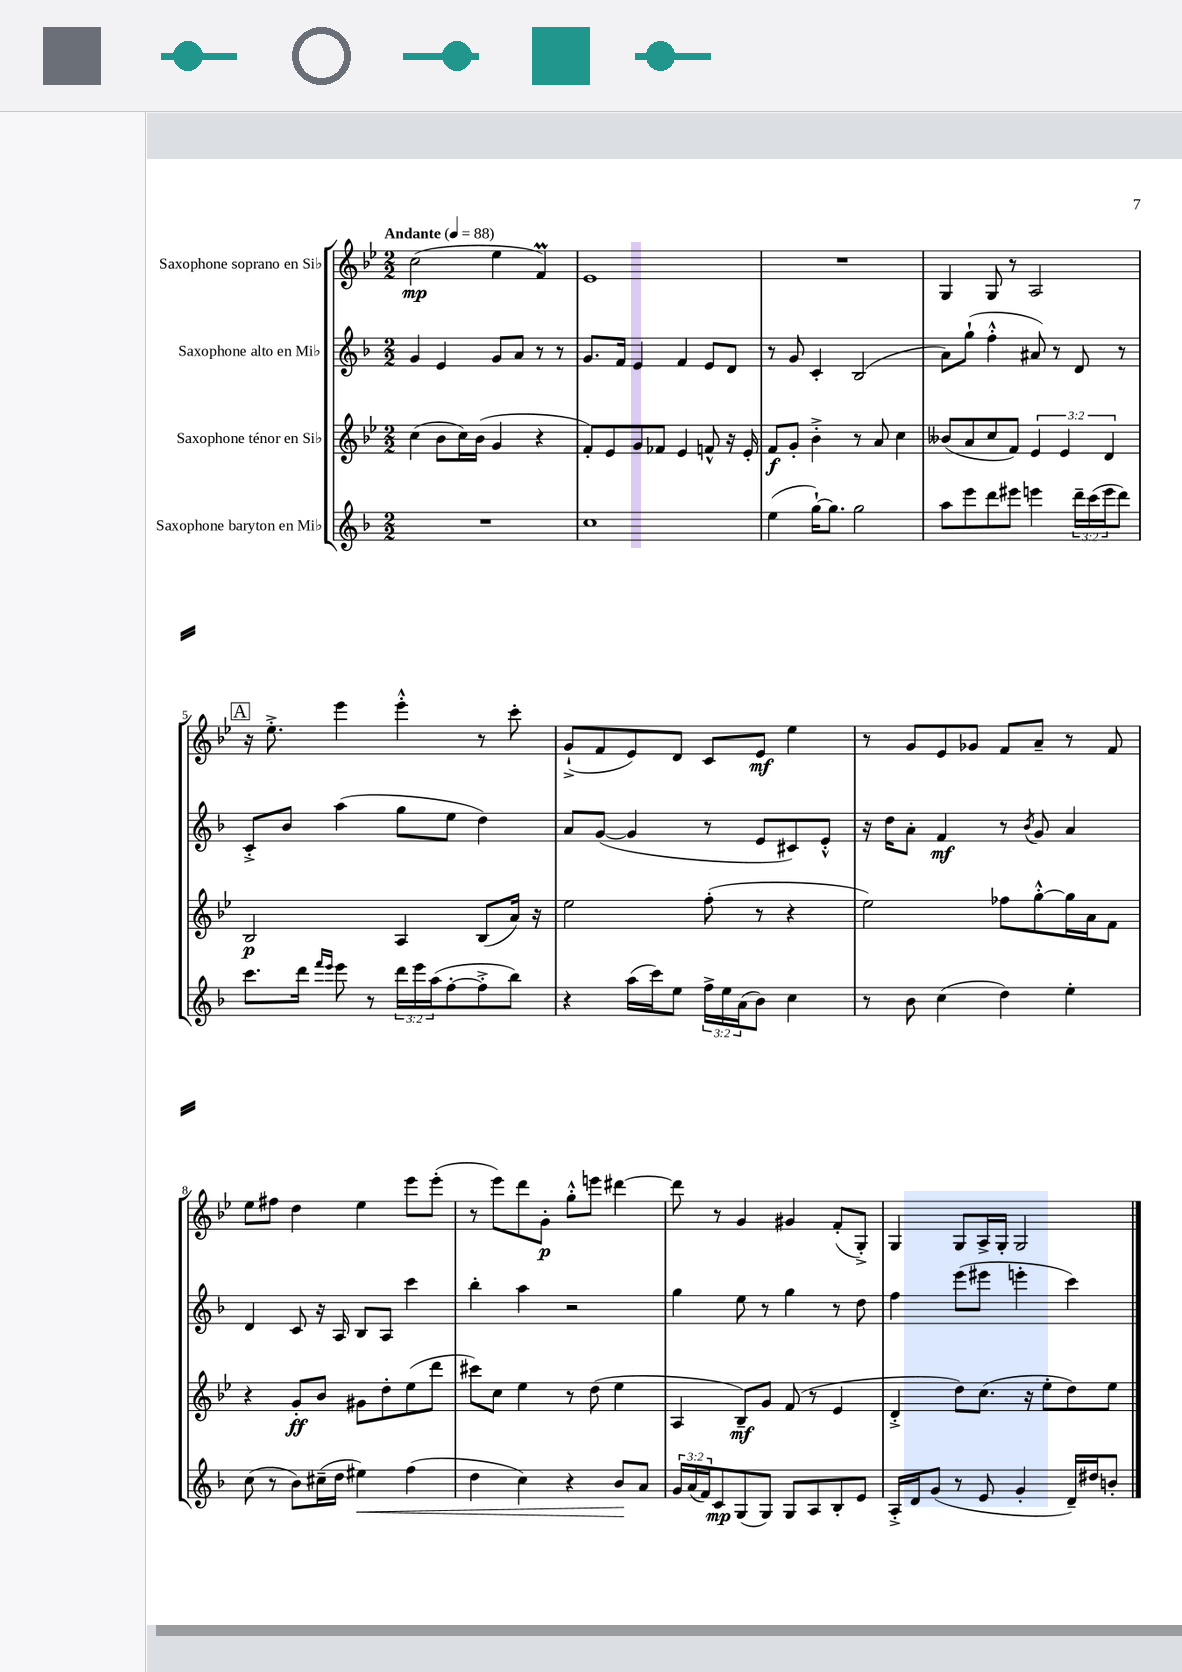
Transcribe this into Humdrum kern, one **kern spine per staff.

**kern	**dynam	**kern	**dynam	**kern	**dynam	**kern	**dynam
*part4	*part4	*part3	*part3	*part2	*part2	*part1	*part1
*staff4	*staff4	*staff3	*staff3	*staff2	*staff2	*staff1	*staff1
*I"Saxophone baryton en Mi♭	*	*I"Saxophone ténor en Si♭	*	*I"Saxophone alto en Mi♭	*	*I"Saxophone soprano en Si♭	*
*clefG2	*	*clefG2	*	*clefG2	*	*clefG2	*
*k[b-]	*	*k[b-e-]	*	*k[b-]	*	*k[b-e-]	*
*M2/2	*	*M2/2	*	*M2/2	*	*M2/2	*
*MM88	*	*MM88	*	*MM88	*	*MM88	*
=1	=1	=1	=1	=1	=1	=1	=1
!	!	!	!	!	!	!LO:TX:a:B:t=Andante	!
1r	.	(4cc\	.	4g/	.	(2cc\	mp
.	.	8b-\L	.	4e/	.	.	.
.	.	16cc\L)	.	.	.	.	.
.	.	(16b-\JJ	.	.	.	.	.
.	.	4g/	.	8g/L	.	4ee-\	.
.	.	.	.	8a/J	.	.	.
.	.	4r	.	8r	.	4fM/)	.
.	.	.	.	8r	.	.	.
=2	=2	=2	=2	=2	=2	=2	=2
1cc	.	8f'/L)	.	8.g/L	.	1e-	.
.	.	8e-/	.	.	.	.	.
.	.	.	.	16f/Jk	.	.	.
.	.	8g/	.	4e/	.	.	.
.	.	8f-X/J	.	.	.	.	.
.	.	4e-/	.	4f/	.	.	.
.	.	8fn^^/	.	8e/L	.	.	.
.	.	16r	.	8d/J	.	.	.
.	.	16e-'/	.	.	.	.	.
=3	=3	=3	=3	=3	=3	=3	=3
(4ee\	.	8f/L	f	8r	.	1r	.
.	.	8g'/J	.	8g/	.	.	.
[16gg`\KL)	.	4b-'^\	.	4c'/	.	.	.
8.gg\J]	.	.	.	.	.	.	.
2gg\	.	8r	.	(2B-/	.	.	.
.	.	8a/	.	.	.	.	.
.	.	4cc\	.	.	.	.	.
=4	=4	=4	=4	=4	=4	=4	=4
8aa\L	.	(8b--X/L	.	8a\L)	.	4G/	.
8eee\	.	8a/	.	(8gg`\J	.	.	.
8ddd\	.	8cc/	.	4ff'^^\	.	8G/	.
8eee#X\J	.	8f/J)	.	.	.	8r	.
4eeen\	.	6e-/	.	8a#X/)	.	2A/	.
.	.	.	.	8r	.	.	.
.	.	6e-/	.	.	.	.	.
24ddd~\LL	.	.	.	8d/	.	.	.
(24ccc\	.	.	.	.	.	.	.
24eee\J	.	6d/	.	.	.	.	.
8ddd\J)	.	.	.	8r	.	.	.
!!LO:LB:g=z
!!LO:REH:place=s1:t=A
=5	=5	=5	=5	=5	=5	=5	=5
8.ccc\L	.	2B-/	p	8c'^/L	.	16r	.
.	.	.	.	.	.	8.ee-'^\	.
.	.	.	.	8b-/J	.	.	.
16ddd\Jk	.	.	.	.	.	.	.
16qqfff/LL	.	.	.	.	.	.	.
16qqeee/JJ	.	.	.	.	.	.	.
8eee\	.	.	.	(4aa\	.	4eee-\	.
8r	.	.	.	.	.	.	.
24ddd\LL	.	4A/	.	8gg\L	.	4eee-'^^\	.
24eee\	.	.	.	.	.	.	.
(24aa\J	.	.	.	.	.	.	.
[8ff'\	.	.	.	8ee\J	.	.	.
8ff'^\]	.	(8B-/L	.	4dd\)	.	8r	.
8bb-\J)	.	16a/Jk)	.	.	.	8ccc'\	.
.	.	16r	.	.	.	.	.
=6	=6	=6	=6	=6	=6	=6	=6
4r	.	2ee-\	.	8a/L	.	(8g`^/L	.
.	.	.	.	([8g/J	.	8f/	.
(16aa\LL	.	.	.	4g/]	.	8e-/)	.
16ccc\J)	.	.	.	.	.	.	.
8ee\J	.	.	.	.	.	8d/J	.
24ff^\LL	.	(8ff'\	.	8r	.	8c/L	.
24ee\	.	.	.	.	.	.	.
(24a\J	.	.	.	.	.	.	.
8b-\J)	.	8r	.	8e/L	.	8e-/J	mf
4cc\	.	4r	.	8c#X/)	.	4ee-\	.
.	.	.	.	8e'^^/J	.	.	.
=7	=7	=7	=7	=7	=7	=7	=7
8r	.	2ee-\)	.	16r	.	8r	.
.	.	.	.	16dd\KL	.	.	.
8b-\	.	.	.	8a'\J	.	8g/L	.
(4cc\	.	.	.	4f/	mf	8e-/	.
.	.	.	.	.	.	8g-X/J	.
4dd\)	.	8ff-X\L	.	8r	.	8f/L	.
.	.	.	.	8qb-/	.	.	.
.	.	[8gg'^^\	.	8g/	.	8a~/J	.
4ee'\	.	16gg\L]	.	4a/	.	8r	.
.	.	16a\J	.	.	.	.	.
.	.	8f\J	.	.	.	8f/	.
!!LO:LB:g=z
=8	=8	=8	=8	=8	=8	=8	=8
(8cc\	.	4r	.	4d/	.	8ee-\L	.
8r	.	.	.	.	.	8ff#X\J	.
8b-\L)	.	8g'/L	ff	8c/	.	4dd\	.
(16cc#X~\L	.	8b-/J	.	16r	.	.	.
16dd\JJ	.	.	.	16A/	.	.	.
!	!LO:HP:b	!	!	!	!	!	!
4ee#X\)	<	8g#X\L	.	8B-/L	.	4ee-\	.
.	.	8dd'\	.	8A/J	.	.	.
(4ff\	.	(8ee-\	.	4ccc\	.	8eee-\L	.
.	.	8ddd\J	.	.	.	(8eee-'\J	.
=9	=9	=9	=9	=9	=9	=9	=9
4dd\	.	8ccc#X\L)	.	4bb-'\	.	8r	.
.	.	8cc\J	.	.	.	8eee-\L)	.
4cc\)	.	4ee-\	.	4aa\	.	8ddd\	.
.	.	.	.	.	.	8g'\J	p
4r	.	8r	.	2r	.	8gg'^^\L	.
.	.	(8dd\	.	.	.	8eeen\J	.
8b-/L	.	4ee-\	.	.	.	[4ddd#X\	.
8a/J	[	.	.	.	.	.	.
=10	=10	=10	=10	=10	=10	=10	=10
24g/LL	.	4A/	.	4gg\	.	8ddd#\]	.
(24a/	.	.	.	.	.	.	.
24f/J)	.	.	.	.	.	.	.
8c/	mp	.	.	.	.	8r	.
(8G/	.	8B-~/L)	mf	8ee\	.	4g/	.
8G/J)	.	8g/J	.	8r	.	.	.
8G/L	.	(8f/	.	4gg\	.	4g#X/	.
8A/	.	8r	.	.	.	.	.
8B-'/	.	4e-/	.	8r	.	(8f'/L	.
8e/J	.	.	.	8dd\	.	8G'^/J)	.
=11	=11	=11	=11	=11	=11	=11	=11
16A'^/LL	.	4d'^/	.	4ff\	.	4G/	.
16d/J	.	.	.	.	.	.	.
(8g/J	.	.	.	.	.	.	.
8r	.	8dd\L)	.	(8eee\L	.	8G/L	.
8e/	.	(8.cc\J	.	8eee#X\J	.	16A^/L	.
.	.	.	.	.	.	16G'/JJ	.
4g'/	.	.	.	4eeen'\	.	2G/	.
.	.	16r	.	.	.	.	.
.	.	8ee-'\L	.	.	.	.	.
16d~/LL)	.	8dd\)	.	4ccc\)	.	.	.
16dd#X/J	.	.	.	.	.	.	.
8bn'/J	.	8ee-\J	.	.	.	.	.
==	==	==	==	==	==	==	==
*-	*-	*-	*-	*-	*-	*-	*-
